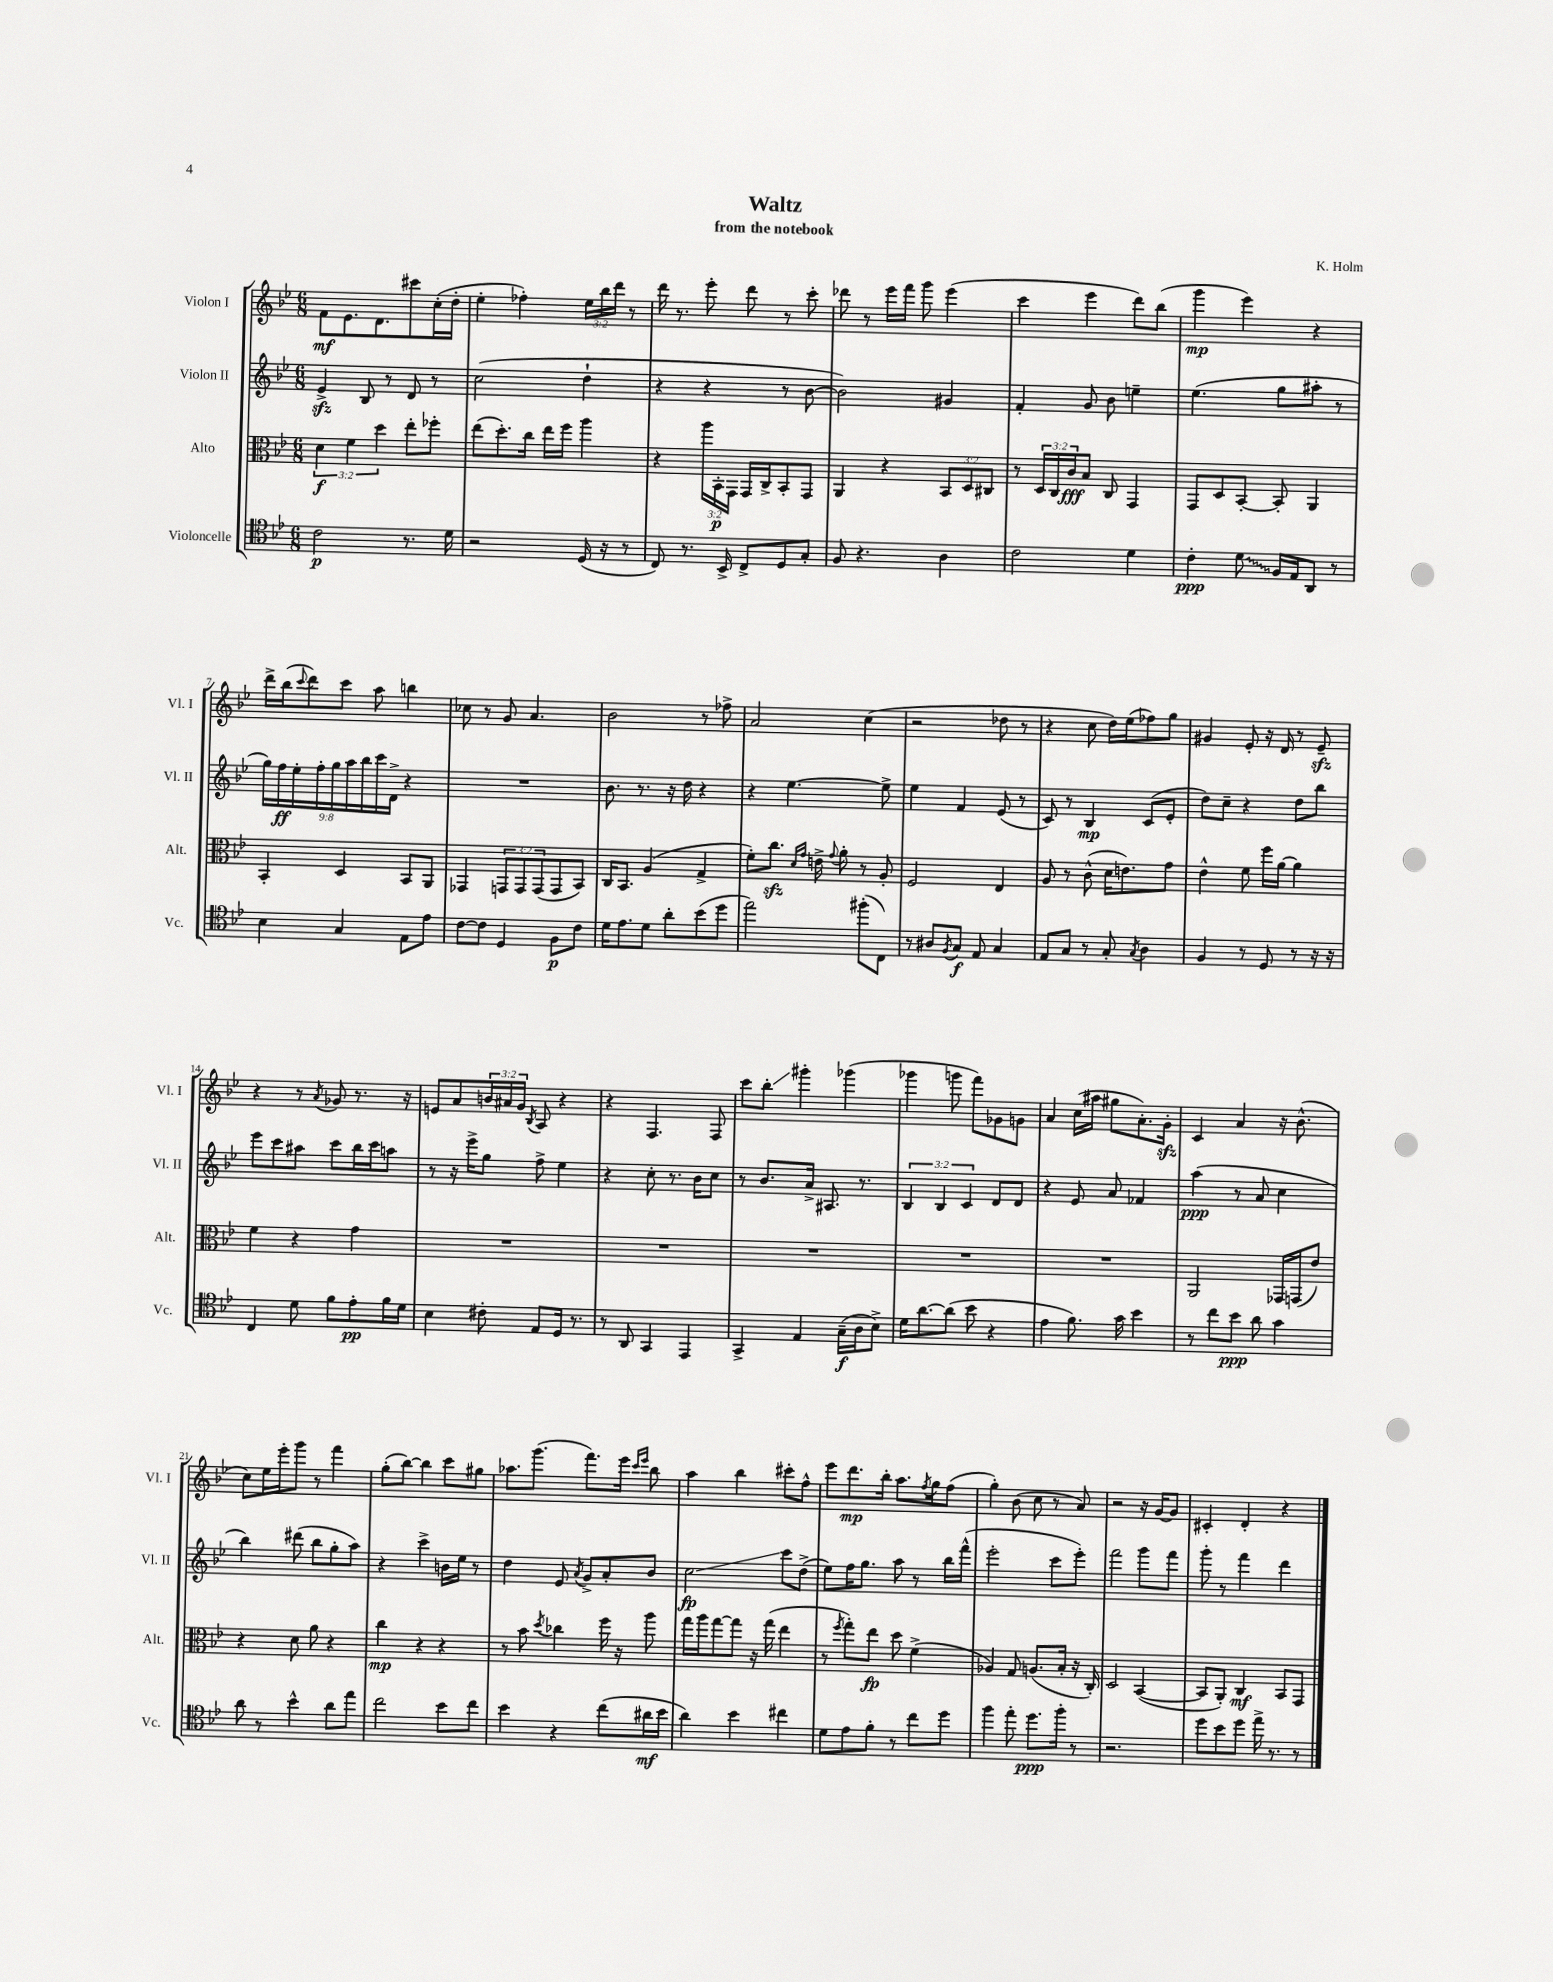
\header { title = "Waltz" composer = "K. Holm" subtitle = "from the notebook" }
<<
\new StaffGroup <<
\new Staff = "s0" \with { instrumentName = "Violon I" shortInstrumentName = "Vl. I" } {
    \clef treble \key bes \major \numericTimeSignature \time 6/8 \override Staff.TupletNumber.text = #tuplet-number::calc-fraction-text
    f'8\mf ees'8. d'8. cis'''8 c''16-.( d''16-. |
    ees''4-. fes''4-.) \tuplet 3/2 { ees''16 bes''16 d'''16 } r8 |
    d'''16 r8. ees'''8-. d'''8 r8 c'''8-. |
    des'''8 r8 ees'''16 f'''16 g'''8 ees'''4( |
    c'''4 ees'''4 d'''8) bes''8( |
    g'''4\mp ees'''4) r4 |
    d'''16-> bes''16( \appoggiatura { c'''8 } d'''8) c'''8 a''8 b''4 |
    ces''8 r8 g'8 a'4. |
    bes'2 r8 fes''8-> |
    a'2 c''4( |
    r2 des''8 r8 |
    r4 c''8 d''16) ees''16( fes''8) g''8 |
    gis'4 ees'8-. r16 d'16 r8 ees'8--\sfz |
    r4 r8 \acciaccatura { a'8 } ges'8 r8. r16 |
    e'8 a'8 \tuplet 3/2 { b'16 ais'16 g'16 } \acciaccatura { bes8 } a8 r4 |
    r4 f4. f8 |
    c'''8 bes''8-.\glissando gis'''4-. ges'''4( |
    ges'''4 g'''8 f'''8) ges'8 g'8 |
    a'4 c''16( ais''16 gis''8 a'8.-.) g'16-.\sfz |
    c'4 a'4 r16 bes'8.-^( |
    c''8) ees''16 ees'''16-. g'''8 r8 f'''4 |
    g''8-.( bes''8~) bes''4 c'''8 gis''8 |
    aes''8. g'''8.( f'''8.) ees'''16 \grace { c'''16 ees'''16 } bes''8 |
    a''4 bes''4 cis'''8-. f''8-^ |
    ees'''8 d'''8.\mp bes''16-. a''8. \acciaccatura { f''8 } g''16 f''8( |
    g''4-.) bes'8( c''8 r8 a'8) |
    r2 r16 g'16~ g'8 |
    cis'4-. d'4-. r4 \bar "|." |
}
\new Staff = "s1" \with { instrumentName = "Violon II" shortInstrumentName = "Vl. II" } {
    \clef treble \key bes \major \numericTimeSignature \time 6/8 \override Staff.TupletNumber.text = #tuplet-number::calc-fraction-text
    ees'4->\sfz bes8 r8 d'8 r8 |
    c''2( d''4-! |
    r4 r4 r8 bes'8~ |
    bes'2) gis'4 |
    f'4-. g'8 bes'8 e''4-- |
    ees''4.( g''8 ais''8-. r8 |
    \tuplet 9/8 { g''16) f''16\ff ees''16-. f''16-. g''16 a''16 bes''16 c'''16 d'16-> } r4 |
    R2. |
    bes'8. r8. r16 d''16 r4 |
    r4 ees''4.~ ees''8-> |
    ees''4 f'4 ees'8( r8 |
    c'8) r8 bes4\mp c'8( ees'8-. |
    d''8) c''8-- r4 d''8 bes''8 |
    ees'''8 c'''8 ais''8 c'''8 bes''16 c'''16 a''8 |
    r8 r16 ees'''16-> g''8 f''8-> ees''4 |
    r4 c''8-. r8. bes'16 c''8 |
    r8 bes'8. a'16-> ais8. r8. |
    \tuplet 3/2 { bes4 bes4 c'4 } d'8 d'8 |
    r4 ees'8 a'8 fes'4 |
    a''4\ppp( r8 a'8 c''4 |
    bes''4) dis'''8( bes''8 g''8-. a''8) |
    r4 c'''4-> b'16 ees''16 r8 |
    d''4 ees'8 \acciaccatura { a'8 } g'8-> a'8-. bes'8 |
    c''2\glissando\fp c'''8 d''8->( |
    ees''8) f''16 g''8. a''8 r8 bes''16 f'''16-^( |
    ees'''2-. c'''8 ees'''8-.) |
    f'''2 g'''8 f'''8 |
    g'''8-. r8 f'''4 d'''4 \bar "|." |
}
\new Staff = "s2" \with { instrumentName = "Alto" shortInstrumentName = "Alt." } {
    \clef alto \key bes \major \numericTimeSignature \time 6/8 \override Staff.TupletNumber.text = #tuplet-number::calc-fraction-text
    \tuplet 3/2 { d'4\f f'4 d''4 } ees''8-. fes''8-. |
    ees''8( d''8.-.) c''16 ees''16 f''16 a''4 |
    r4 \tuplet 3/2 { a''16 bes,16-.\p g,16 } g,16 c16-> bes,8-. g,8 |
    a,4 r4 \tuplet 3/2 { bes,8 d8 cis8 } |
    r8 \tuplet 3/2 { d16 c16 c'16\fff } bes8 c8 g,4 |
    g,8 d8 bes,8~-. bes,8-. a,4 |
    bes,4-. d4 bes,8 a,8 |
    ges,4 \tuplet 3/2 { g,8 g,8 g,8( } g,8 bes,8) |
    c16 bes,8. a4( g4-> |
    f'8-.) c''8.\sfz \grace { d'16 g'16 } e'16-> \appoggiatura { g'8 } a'8-. r8 a8-. |
    f2 ees4 |
    a8 r8 c'8-^( d'16 e'8.) g'8 |
    ees'4-^ f'8 f''16 a'16~ a'4 |
    f'4 r4 g'4 |
    R2. |
    R2. |
    R2. |
    R2. |
    R2. |
    a,2 ges,16 g,16( ees'8) |
    r4 d'8 a'8 r4 |
    c''4\mp r4 r4 |
    r8 bes'8 \acciaccatura { d''8 } ces''4 f''16 r16 a''8 |
    g''16 a''16 g''8~ g''8 r16 g''16( ees''4 |
    r8 \acciaccatura { f''8 } g''8-.) ees''8\fp d''8 f'4->( |
    aes4) g8 a8.( bes16-. r16 c16-.) |
    d2 bes,4~( |
    bes,8 a,8-.) c4\mf bes,8 g,8 \bar "|." |
}
\new Staff = "s3" \with { instrumentName = "Violoncelle" shortInstrumentName = "Vc." } {
    \clef tenor \key bes \major \numericTimeSignature \time 6/8
    c'2\p r8. d'16 |
    r2 d16( r16 r8 |
    c8) r8. bes,16-> c8-> d8 g8-. |
    f8 r4. a4 |
    c'2 d'4 |
    c'4-.\ppp \once \override Glissando.style = #'zigzag d'8\glissando f16 ees16 a,8 r8 |
    bes4 g4 ees8 ees'8 |
    c'8~ c'8 d4 f8\p c'8 |
    d'16 ees'8. d'8 a'8-. bes'8( d''8 |
    ees''2) fis''8-.( c8) |
    r8 ais8 \acciaccatura { f8 } g8\f ees8 g4 |
    ees8 g8 r8 g8-. \acciaccatura { g8 } a4 |
    f4 r8 d8 r8 r16 r16 |
    c4 d'8 f'8 ees'8-.\pp f'16 d'16 |
    bes4 cis'8-. ees8 d16 r8. |
    r8 a,8 g,4 ees,4 |
    g,4-> ees4 g16--\f( a16 bes8->) |
    d'16 a'8.~ a'8( bes'8 r4 |
    ees'4 f'8.) g'16 bes'4 |
    r8 c''8 bes'8\ppp a'8 g'4 |
    a'8 r8 bes'4-^ a'8 ees''8 |
    c''2 bes'8 c''8 |
    bes'4 r4 c''8( ais'16\mf bes'16 |
    a'4) bes'4 cis''4 |
    d'8 ees'8 f'8-. r8 c''8 d''8 |
    f''4 ees''8-. d''8.\ppp f''16-. r8 |
    r2. |
    d''8 bes'8 d''8 ees''16-> r8. r8 \bar "|." |
}
>>
>>
